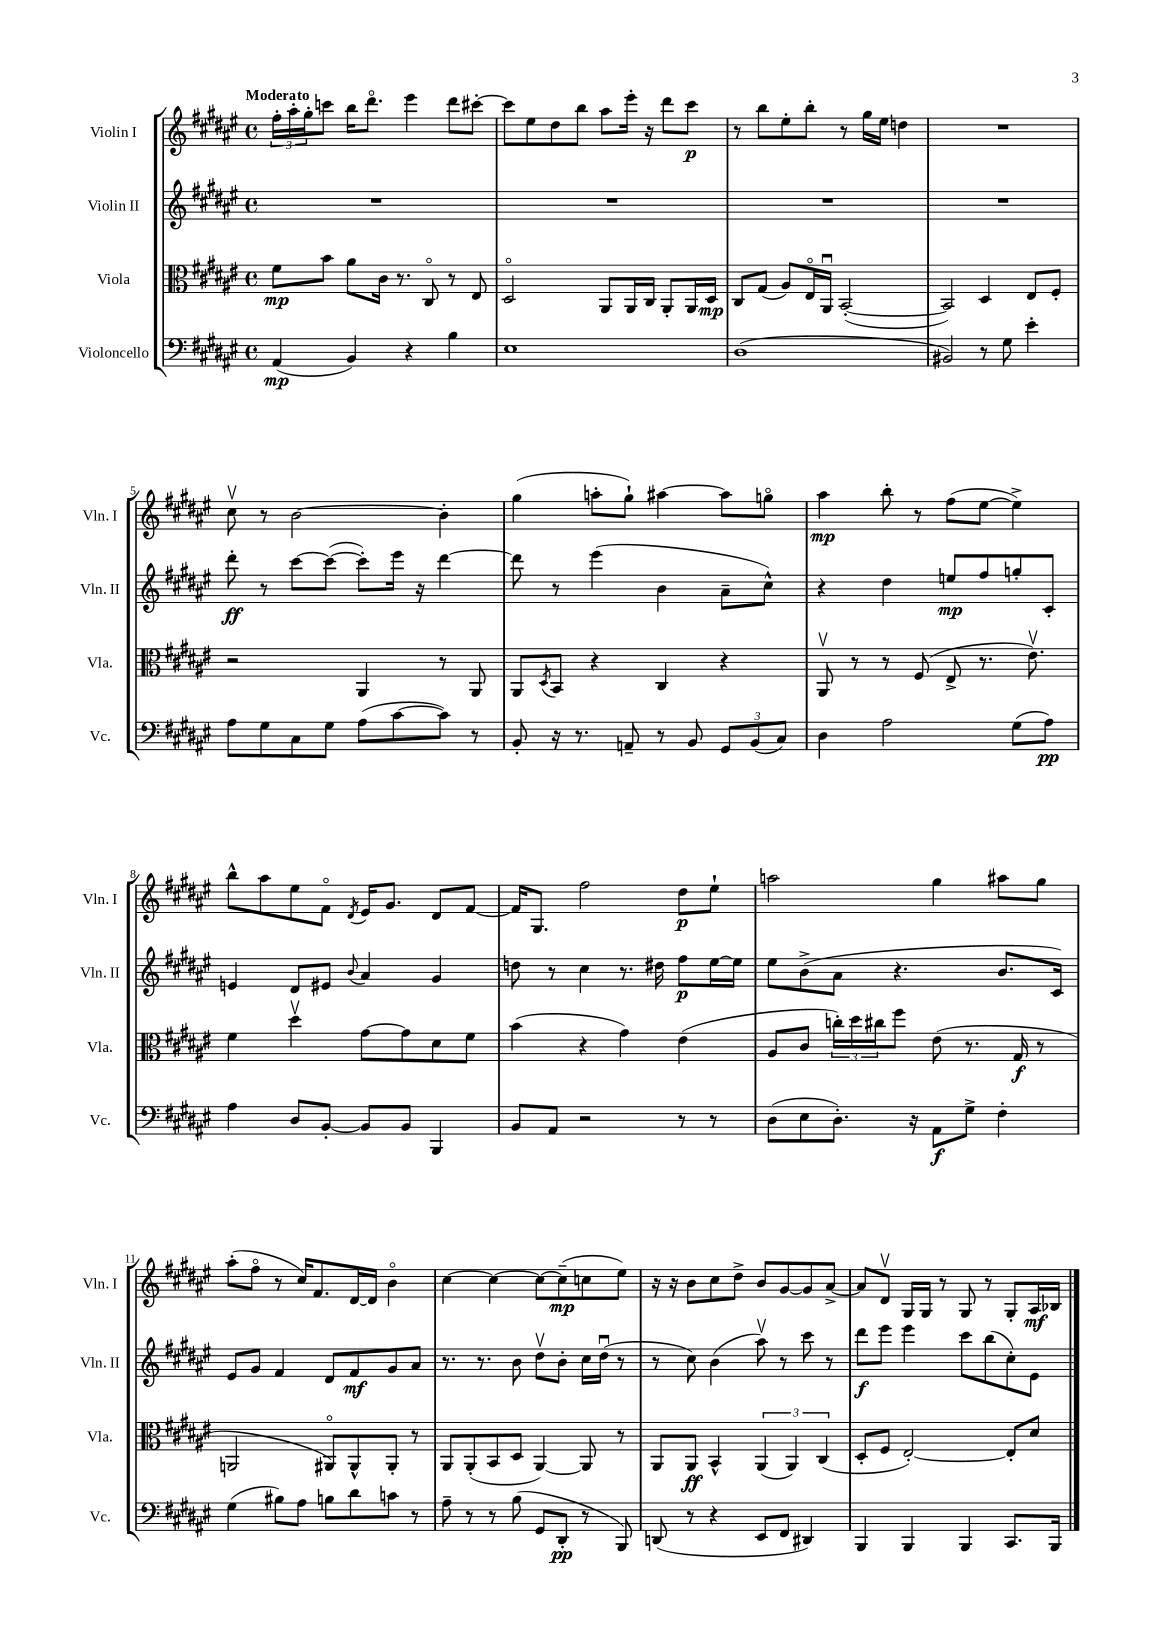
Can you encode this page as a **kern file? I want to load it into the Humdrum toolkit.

**kern	**kern	**kern	**kern
*staff4	*staff3	*staff2	*staff1
*clefF4	*clefC3	*clefG2	*clefG2
*k[f#c#g#d#a#e#]	*k[f#c#g#d#a#e#]	*k[f#c#g#d#a#e#]	*k[f#c#g#d#a#e#]
*M4/4	*M4/4	*M4/4	*M4/4
*met(c)	*met(c)	*met(c)	*met(c)
(4AA#	8f#	1r	24ff#'
.	.	.	24aa#'
.	.	.	24gg#'
.	8b	.	8ccc
4BB)	8a#	.	16bb
.	.	.	8.ddd#o
.	16c#	.	.
.	8.r	.	.
4r	.	.	4eee#
.	8C#o	.	.
4B	8r	.	8ddd#
.	8E#	.	[8ccc#'
=	=	=	=
1E#	2D#o	1r	8ccc#]
.	.	.	8ee#
.	.	.	8dd#
.	.	.	8bb
.	8AA#	.	8aa#
.	16AA#	.	16eee#'
.	16C#	.	16r
.	8AA#'	.	8ddd#
.	16AA#	.	8ccc#
.	16D#	.	.
=	=	=	=
(1D#	8C#	1r	8r
.	(8G#	.	8bb
.	8A#)	.	8ee#'
.	16E#o	.	8bb'
.	16AA#u	.	.
.	([2BB'	.	8r
.	.	.	16gg#
.	.	.	16ee#
.	.	.	4dd
=	=	=	=
2BB#)	2BB])	1r	1r
8r	4D#	.	.
8G#	.	.	.
4e#'	8E#	.	.
.	8F#'	.	.
=	=	=	=
8A#	2r	8ddd#'	8cc#v
8G#	.	8r	8r
8C#	.	[8ccc#	[2b
8G#	.	(8ccc#_	.
(8A#	4AA#	8ccc#'])	.
[8c#	.	16eee#	.
.	.	16r	.
8c#])	8r	[4ddd#	4b']
8r	8AA#	.	.
=	=	=	=
8BB'	8AA#	8ddd#]	(4gg#
.	8qD#	.	.
16r	8BB	8r	.
8.r	.	.	.
.	4r	(4eee#	8aa'
8AA~	.	.	8gg#`)
8r	4C#	4b	[4aa#
8BB	.	.	.
12GG#	4r	8a#~	8aa#]
(12BB	.	.	.
.	.	8cc#^^)	8ggo
12C#)	.	.	.
=	=	=	=
4D#	8AA#v	4r	4aa#
.	8r	.	.
2A#	8r	4dd#	8bb'
.	(8F#	.	8r
.	8E#^	8ee	(8ff#
.	8.r	8ff#	[8ee#
(8G#	.	8gg'	4ee#^])
.	8.e#v)	.	.
8A#)	.	8c#'	.
=	=	=	=
4A#	4f#	4e	8bb^^
.	.	.	8aa#
8D#	4dd#v	8d#	8ee#
[8BB'	.	8e#	8f#o
.	.	8qqb	8qd#
8BB]	[8g#	4a#	16e#
.	.	.	8.g#
8BB	8g#]	.	.
4BBB	8d#	4g#	8d#
.	8f#	.	[8f#
=	=	=	=
8BB	(4b	8dd	16f#]
.	.	.	8.G#
8AA#	.	8r	.
2r	4r	4cc#	2ff#
.	4g#)	8.r	.
.	.	16dd#	.
8r	(4e#	8ff#	8dd#
8r	.	[16ee#	8ee#`
.	.	16ee#]	.
=	=	=	=
(8D#	8A#	8ee#	2aa
8E#	8c#	(8b^	.
8.D#')	24cc')	8a#	.
.	24dd#	.	.
.	24cc#	.	.
.	8ff#	4.r	.
16r	.	.	.
8AA#	(8e#	.	4gg#
8G#^	8.r	.	.
4F#'	.	8.b	8aa#
.	16G#	.	.
.	8r	.	8gg#
.	.	16c#)	.
=	=	=	=
(4G#	2AA	8e#	(8aa#'
.	.	8g#	8ff#o
8B#)	.	4f#	8r
8A#	.	.	16cc#)
.	.	.	8.f#
8B	8AA#o)	8d#	.
8d#	8AA#^^	8f#	[16d#
.	.	.	16d#]
8c	8AA#'	8g#	4bo
8r	8r	8a#	.
=	=	=	=
8A#~	8AA#	8.r	[4cc#
8r	(8AA#'	.	.
.	.	8.r	.
8r	8BB	.	4cc#_
(8B	8D#	8b	.
8GG#	[4AA#)	8dd#v	8cc#_
8DD#'	.	8b'	(8cc#~]
8r	8AA#]	16cc#	8cc
.	.	(16dd#u	.
8BBB)	8r	8r	8ee#)
=	=	=	=
(8DD	8AA#	8r	16r
.	.	.	16r
8r	8AA#	8cc#)	8b
4r	4BB^^	(4b	8cc#
.	.	.	8dd#^
8EE#	(6AA#	8aa#v)	8b
8FF#	.	8r	[8g#
.	6AA#)	.	.
4DD#)	.	8ccc#	8g#]
.	(6C#	.	.
.	.	8r	[8a#^
=	=	=	=
4BBB	8D#'	8ddd#	8a#]
.	8F#	8eee#	8d#v
4BBB	[2E#')	4eee#	16G#
.	.	.	16G#
.	.	.	8r
4BBB	.	8ccc#	8G#
.	.	(8bb	8r
8.CC#	8E#']	8cc#')	8G#'
.	8d#	8e#	16A#
16BBB	.	.	16B-
==	==	==	==
*-	*-	*-	*-
